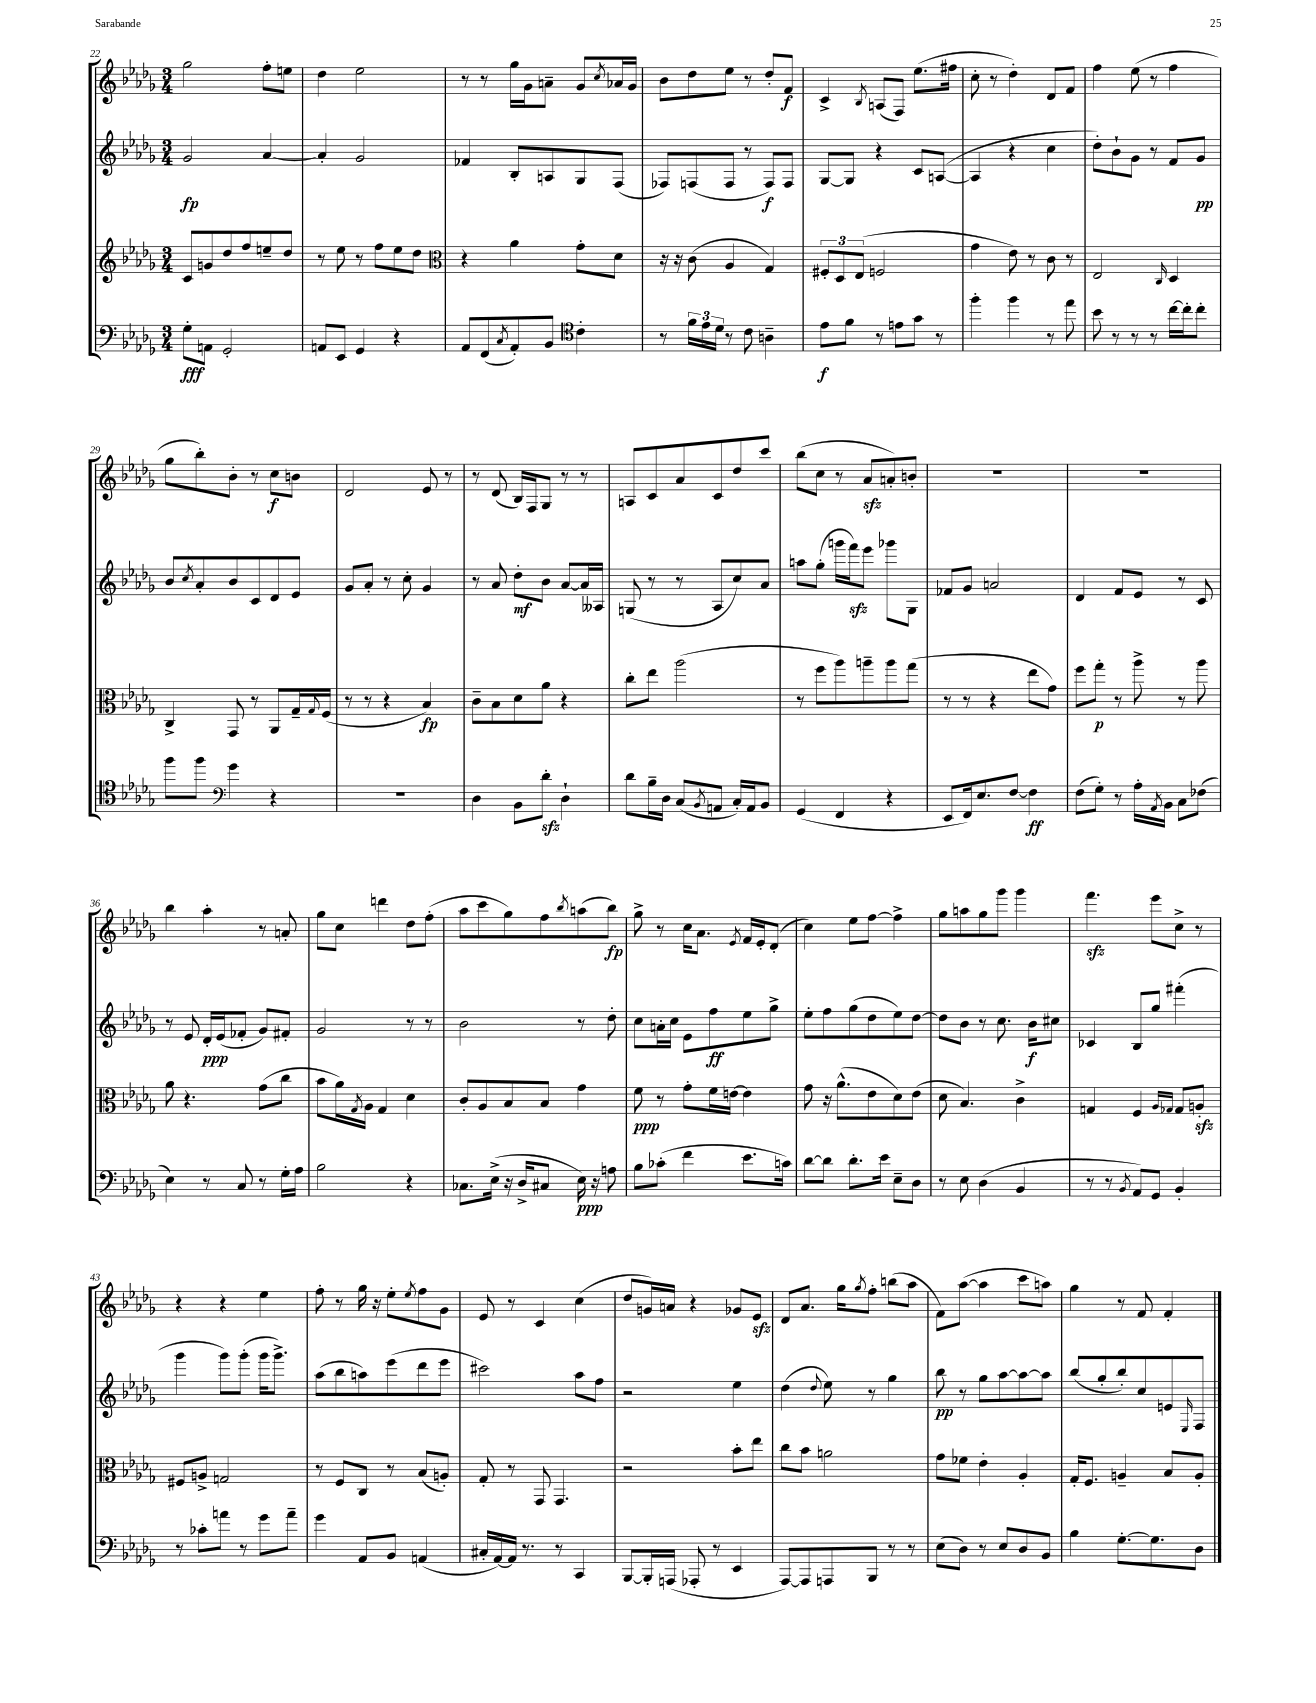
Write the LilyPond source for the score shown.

<<
\new StaffGroup <<
\new Staff = "s0" {
    \clef treble \key des \major \numericTimeSignature \time 3/4
    ges''2 f''8-. e''8 |
    des''4 ees''2 |
    r8 r8 ges''16 ges'16 a'8-- ges'8 \acciaccatura { c''8 } aes'16 ges'16 |
    bes'8 des''8 ees''8 r8 des''8-. f'8\f |
    c'4-> \acciaccatura { bes8 } a8( f8) ees''8.( fis''16 |
    c''8-. r8 des''4-.) des'8 f'8 |
    f''4 ees''8( r8 f''4 |
    ges''8 bes''8-.) bes'8-. r8 c''8\f b'8 |
    des'2 ees'8 r8 |
    r8 des'8( bes16) f16 ges8 r8 r8 |
    a8 c'8 aes'8 c'8 des''8 c'''8 |
    bes''8( c''8 r8 aes'8\sfz a'8-.) b'8-. |
    R2. |
    R2. |
    bes''4 aes''4-. r8 a'8-. |
    ges''8 c''8 d'''4 des''8 f''8-.( |
    aes''8 c'''8 ges''8) f''8 \acciaccatura { bes''8 } a''8( bes''8\fp) |
    ges''8-> r8 c''16 aes'8. \acciaccatura { ees'8 } f'16 ees'16-. des'8-.( |
    c''4) ees''8 f''8~ f''4-> |
    ges''8 a''8 ges''8 ges'''8 ges'''4 |
    f'''4.\sfz ees'''8 c''8-> r8 |
    r4 r4 ees''4 |
    f''8-. r8 ges''16 r16 ees''8-. \acciaccatura { ees''8 } f''8 ges'8 |
    ees'8 r8 c'4 c''4( |
    des''8 g'16) a'16 r4 ges'8 ees'8\sfz |
    des'8 aes'8. ges''16 \acciaccatura { ges''8 } f''8-. b''8( aes''8 |
    f'8) aes''8~( aes''4 c'''8 a''8) |
    ges''4 r8 f'8 f'4-. \bar "|." |
}
\new Staff = "s1" {
    \clef treble \key des \major \numericTimeSignature \time 3/4
    ges'2\fp aes'4~ |
    aes'4-. ges'2 |
    fes'4 bes8-. a8 ges8 f8( |
    fes8) f8( f8 r8 f8\f) f8 |
    ges8~ ges8 r4 c'8 a8~( |
    a4 r4 c''4 |
    des''8-.) bes'8-! ges'8 r8 f'8 ges'8\pp |
    bes'8 \acciaccatura { c''8 } aes'8-. bes'8 c'8 des'8 ees'8 |
    ges'8 aes'8-. r8 c''8-. ges'4 |
    r8 aes'8 des''8-.\mf bes'8 aes'8~ aes'16 aeses16 |
    g8( r8 r8 aes8 c''8) aes'8 |
    a''8 ges''8-.( g'''16 f'''16\sfz) ees'''8 ges'''8 ges8 |
    fes'8 ges'8 a'2 |
    des'4 f'8 ees'8 r8 c'8 |
    r8 ees'8 des'16-.\ppp ees'16( fes'8-. ges'8) fis'8-. |
    ges'2 r8 r8 |
    bes'2 r8 des''8-. |
    c''8 a'16-. c''16 ees'8 f''8\ff ees''8 ges''8-> |
    ees''8-. f''8 ges''8( des''8 ees''8) des''8~ |
    des''8 bes'8 r8 c''8. bes'16\f cis''8 |
    ces'4 bes8 ges''8 fis'''4-.( |
    ges'''4 ges'''8) ges'''8-.( ges'''16 ges'''8.->) |
    aes''8( bes''8 a''8) ees'''8( des'''8 ees'''8 |
    cis'''2) aes''8 f''8 |
    r2 ees''4 |
    des''4( \appoggiatura { des''8 } ees''8) r8 ges''4 |
    bes''8\pp r8 ges''8 aes''8~ aes''8~ aes''8 |
    bes''8( ges''8-. bes''8-.) c''8 e'8 \grace { ees16 } f8 \bar "|." |
}
\new Staff = "s2" {
    \clef treble \key des \major \numericTimeSignature \time 3/4
    c'8 g'8 des''8 f''8 e''8-- des''8 |
    r8 ees''8 r8 f''8 ees''8 des''8 |
    \clef alto r4 aes'4 ges'8-. des'8 |
    r16 r16 c'8( aes4 ges4) |
    \tuplet 3/2 { fis8-. des8 ees8( } f2 |
    ges'4 ees'8) r8 c'8 r8 |
    ees2 \grace { c16 } des4 |
    c4-> ges,8 r8 aes,8 ges16-- \appoggiatura { ges8 } f16( |
    r8 r8 r4 bes4\fp) |
    c'8-- bes8 des'8 aes'8 r4 |
    c''8-. ees''8 aes''2( |
    r8 f''8 aes''8) a''8-- a''8 ges''8( |
    r8 r8 r4 ees''8 ges'8) |
    f''8 ges''8-.\p r8 aes''8-> r8 aes''8 |
    aes'8 r4. ges'8( c''8 |
    bes'8 aes'16) \acciaccatura { ges8 } aes16 ges4 des'4 |
    c'8-. aes8 bes8 bes8 ges'4 |
    f'8\ppp r8 ges'8-. f'16 e'16~ e'4 |
    ges'8 r16 aes'8.-^( ees'8 des'8) ees'8( |
    des'8 bes4.) c'4-> |
    g4 f4 \grace { aes16 ges16 } ges8 a8-.\sfz |
    fis8 a8-> g2 |
    r8 f8 c8 r8 bes8( a8-.) |
    ges8-. r8 ges,8 ges,4. |
    r2 bes'8-. ees''8 |
    c''8 bes'8 a'2 |
    ges'8 fes'8 ees'4-. aes4-. |
    ges16-. f8. a4-- bes8 a8-. \bar "|." |
}
\new Staff = "s3" {
    \clef bass \key des \major \numericTimeSignature \time 3/4
    ges8-.\fff a,8 ges,2-. |
    a,8 ees,8 ges,4 r4 |
    aes,8 f,8( \acciaccatura { c8 } aes,8-.) bes,8 \clef tenor c'4-. |
    r8 \tuplet 3/2 { f'16 ees'16 des'16 } r8 c'8 a4-- |
    ees'8\f f'8 r8 e'8 ges'8 r8 |
    f''4-. f''4 r8 ees''8 |
    bes'8 r8 r8 r8 c''16~ c''16-. c''8-. |
    f''8 f''8 \clef bass ges'4 r4 |
    R2. |
    des4 bes,8 des'8-.\sfz des4-! |
    des'8 bes16-- des16 c8( \acciaccatura { bes,8 } a,8 c16-.) a,16 bes,8 |
    ges,4( f,4 r4 |
    ees,8 f,16) ees8. f8~ f4\ff |
    f8( ges8-.) r8 aes16-. \acciaccatura { aes,8 } bes,16 c8 fes8( |
    ees4) r8 c8 r8 ges16-. aes16 |
    bes2 r4 |
    ces8. ees16->( r16 des16-> cis8 ees16\ppp) r16 a8 |
    bes8 ces'8-.( f'4 ees'8. c'16) |
    des'8~ des'8 des'8.-. ees'16 ees8-- des8 |
    r8 ees8 des4( bes,4 |
    r8 r8 \acciaccatura { bes,8 } aes,8) ges,8 bes,4-. |
    r8 ces'8-. a'8 r8 ges'8 a'8-- |
    ges'4 aes,8 bes,8 a,4( |
    cis16-. aes,16~) aes,16 r8. r8 c,4 |
    bes,,8~ bes,,16-. a,,16( aes,,8-. r8 ees,4 |
    aes,,8~) aes,,8 a,,8 bes,,8 r8 r8 |
    ees8( des8) r8 ees8 des8 bes,8 |
    bes4 ges8.~-. ges8. des8 \bar "|." |
}
>>
>>
\layout { \context { \Score currentBarNumber = #22 } }
